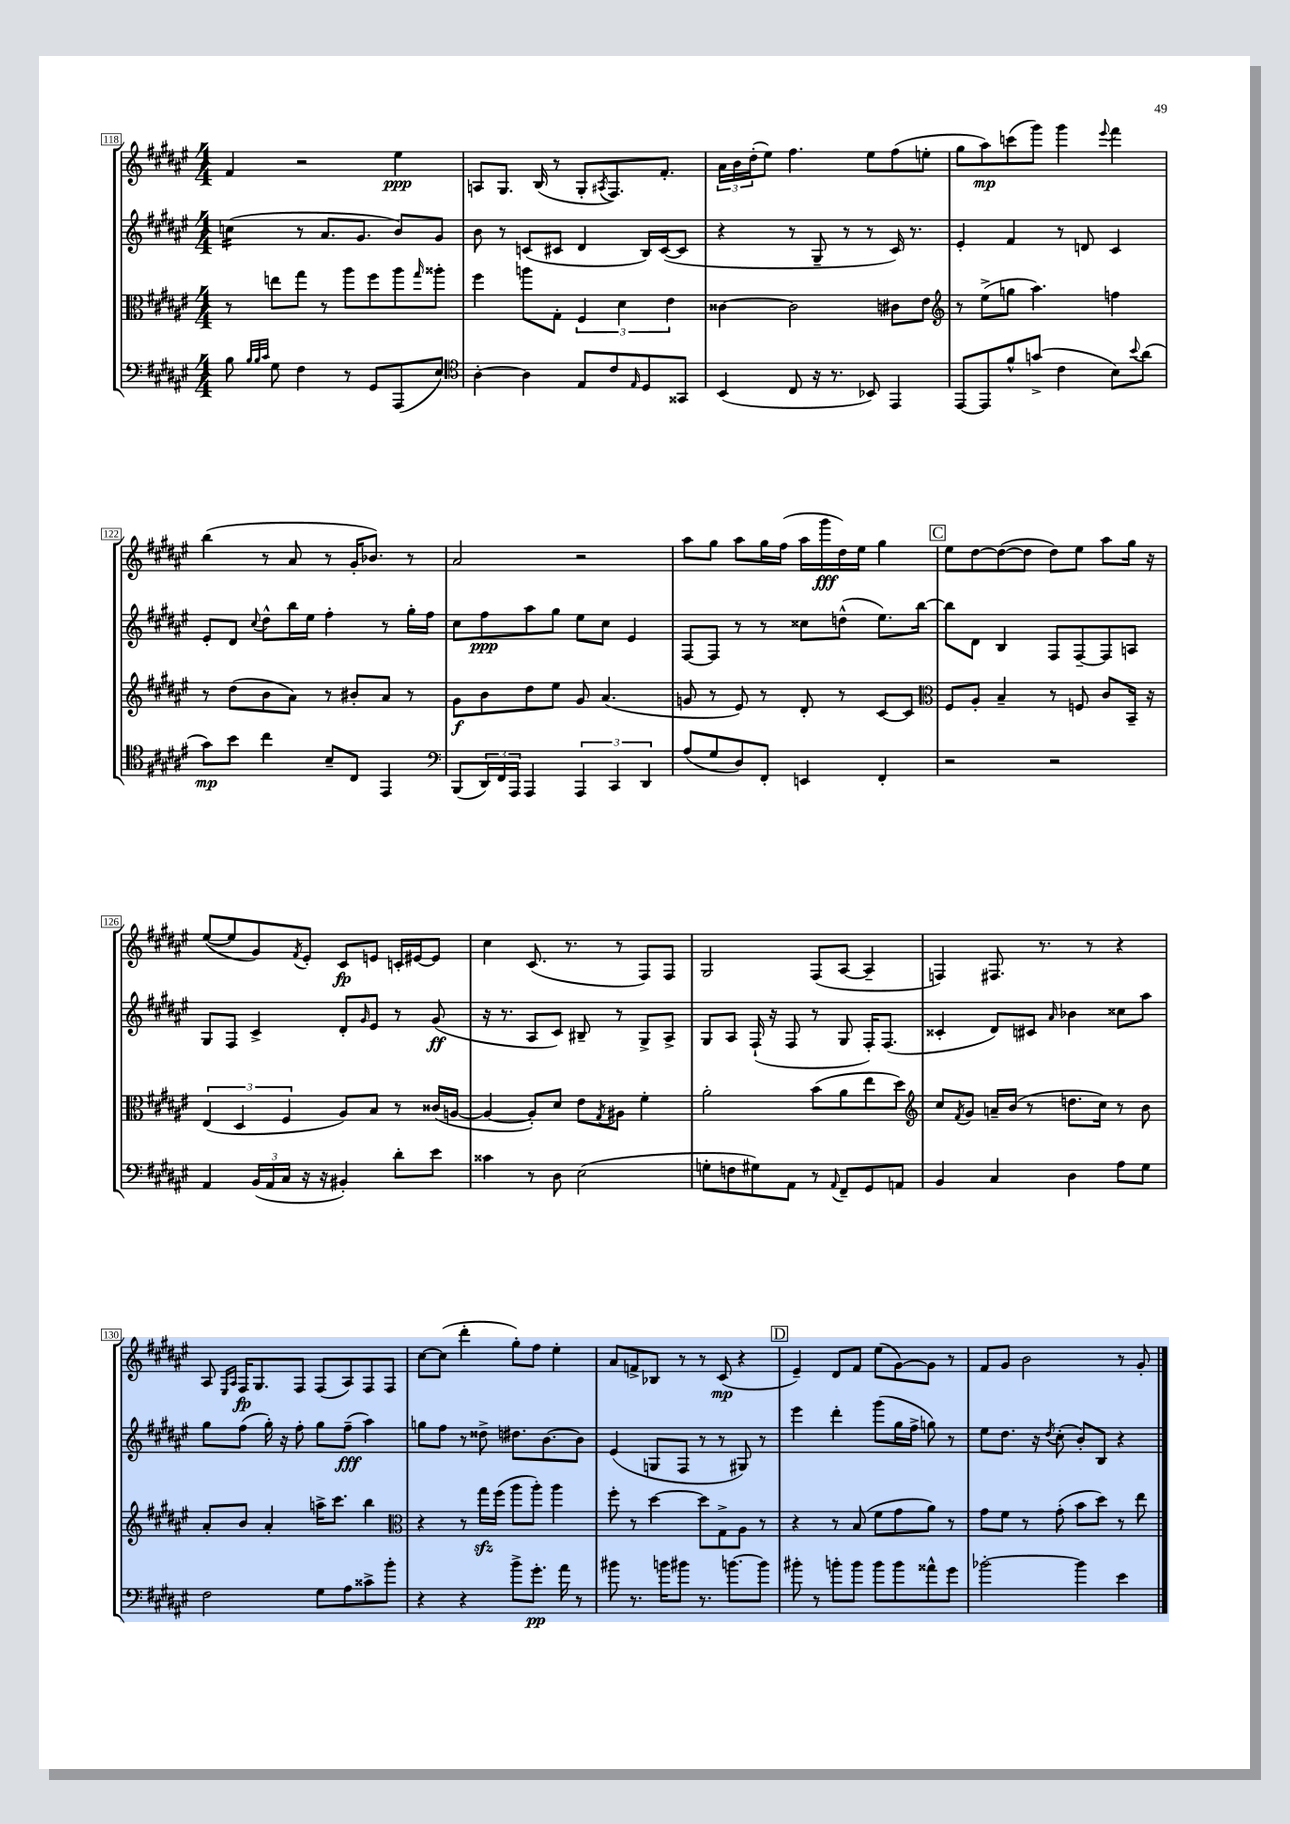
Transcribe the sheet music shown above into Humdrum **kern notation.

**kern	**kern	**kern	**kern
*staff4	*staff3	*staff2	*staff1
*clefF4	*clefC3	*clefG2	*clefG2
*k[f#c#g#d#a#e#]	*k[f#c#g#d#a#e#]	*k[f#c#g#d#a#e#]	*k[f#c#g#d#a#e#]
*M4/4	*M4/4	*M4/4	*M4/4
8B\	8r	(4cc\	4f#/
32qqB/LLL	.	.	.
32qqB/	.	.	.
32qqc#/JJJ	.	.	.
8G#\	8ee\L	.	.
4F#\	8gg#\J	8r	2r
.	8r	8.a#/L	.
8r	8aa#\L	.	.
.	.	8.g#/J	.
8GG#/L	8ff#\	.	.
(8AAA#/	8aa#\	8b/L)	4ee#\
.	16qqgg#/	.	.
8E#/J)	8aa##'\J	8g#/J	.
=	=	=	=
*clefC4	*	*	*
[4A#'\	4ff#\	8b\	8A/L
.	.	8r	8.G#/J
4A#\]	8aa\L	(8c/L	.
.	.	.	(16B/
.	8G#'\J	8c#/J	8r
8E#/L	6F#/	4d#/	8G#'/L
.	.	.	8qA#/
8c#/	.	.	8.F#/)
.	6d#\	.	.
16qqE#/	.	.	.
8D#/	.	16B/LL)	.
.	.	([16c#/J	8.f#'/J
.	6e#\	.	.
8GG##/J	.	8c#/]J	.
=	=	=	=
(4BB/	[4c##\	4r	24a#\LL
.	.	.	24b\
.	.	.	(24dd#'\J
.	.	.	8ee#\J)
8C#/	2c##\]	8r	4.ff#\
16r	.	8G#~/	.
8.r	.	.	.
.	.	8r	.
8BB-/)	.	8r	8ee#\L
4EE#/	8c#\L	16c#/)	(8ff#\
.	.	8.r	.
.	8e#\J	.	8ee'\J
=	=	=	=
*	*clefG2	*	*
[8EE#/L	8r	4e#'/	8gg#\L
8EE#/]	(8ee#^\L	.	8aa#\)
8f#^^/	8gg\J	4f#/	(8ccc\
(8g^/J	4.aa#\)	.	8ggg#\J)
4c#\	.	8r	4ggg#\
.	.	8d/	.
.	.	.	8qqeee#/
8B\L)	4ff\	4c#/	4fff#\
8qqb/	.	.	.
(8a#\J	.	.	.
=	=	=	=
8g#\L)	8r	8e#'/L	(4bb\
8b\J	(8dd#\L	8d#/J	.
.	.	8qqcc#/	.
4cc#\	8b\	8dd#^^\L	8r
.	8a#\J)	16bb\L	8a#/
.	.	16ee#\JJ	.
8B~/L	8r	4ff#'\	8r
8C#/J	8b#'/L	.	16g#'/LK
.	.	.	8.b-/J)
4EE#/	8a#/J	8r	.
.	8r	16gg#'\LL	8r
.	.	16ff#\JJ	.
=	=	=	=
*clefF4	*	*	*
(8BBB/L	8g#\L	8cc#\L	2a#/
24DD#/L)	8b\	8ff#\	.
24FF#/	.	.	.
24AAA#/JJ	.	.	.
4AAA#/	8dd#\	8aa#\	.
.	8ee#\J	8gg#\J	.
6AAA#/	8g#/	8ee#\L	2r
.	(4.a#/	8cc#\J	.
6CC#/	.	.	.
.	.	4e#/	.
6DD#/	.	.	.
=	=	=	=
(8A#/L	8g/	[8F#/L	8aa#\L
8G#/	8r	8F#/]J	8gg#\J
8D#/)	8e#/)	8r	8aa#\L
8FF#'/J	8r	8r	16gg#\L
.	.	.	(16ff#\JJ
4EE/	8d#'/	8cc##\L	16aa#\LL
.	.	.	16ggg#\
.	8r	(8dd^^\J	16dd#\)
.	.	.	16ee#\JJ
4FF#'/	[8c#/L	8.ee#\L)	4gg#\
.	8c#/]J	.	.
.	.	[16bb\Jk	.
=	=	=	=
*	*clefC3	*	*
2r	8F#/L	8bb\]L	8ee#\L
.	8A#'/J	8d#\J	[8dd#\
.	4B~/	4B/	(8dd#\_
.	.	.	8dd#\]J
2r	8r	8F#/L	8dd#\L)
.	8F/	[8F#~/	8ee#\J
.	8c#/L	8F#/]	8aa#\L
.	16BB~/Jk	8A/J	16gg#\Jk
.	16r	.	16r
=	=	=	=
4AA#/	(6E#/	8G#/L	([8ee#/L
.	.	8F#/J	8ee#/]
.	6D#/	.	.
(24BB/LL	.	4c#^/	8g#/)
24AA#/	.	.	.
24C#/JJ	6F#/	.	.
.	.	.	8qf#/
16r	.	.	8e#'/J
16r	.	.	.
4BB#'/)	8A#/L)	8d#'/L	8c#/L
.	.	16qqg#/	.
.	8B/J	8e#/J	8e/J
8d#'\L	8r	8r	16c'/LL
.	.	.	[16e#/J
8e#\J	(16c##/LL	(8g#/	8e#/]J
.	[16A/JJ	.	.
=	=	=	=
4c##\	4A/_	16r	4cc#\
.	.	8.r	.
8r	8A'/]L)	8A#/L	(8.c#/
8D#\	8d#/J	8c#/J)	.
.	.	.	8.r
(2E#\	8e#\L	8B#~/	.
.	8qG#/	.	.
.	8A#\J	8r	8r
.	4f#'\	8G#^/L	8F#/L)
.	.	8A#^/J	8F#/J
=	=	=	=
8G'\L	2a#'\	8G#/L	2G#/
8F\	.	8A#/J	.
8G#\)	.	(16F#`/	.
.	.	16r	.
8AA#\J	.	8F#/	.
8r	(8b\L	8r	(8F#/L
8qqAA#/	.	.	.
8FF#~/L	8a#\	8G#/	[8A#/J
8GG#/	8ee#\	16F#'/LK)	4A#~/]
.	.	(8.F#/J	.
8AA/J	8dd#\J)	.	.
=	=	=	=
*	*clefG2	*	*
4BB/	8cc#/L	4c##'/	4F/)
.	8qf#/	.	.
.	8g#/J	.	.
4C#/	16a~/LL	8d#/L)	8.F#/
.	(16b/JJ	.	.
.	8r	8c#/J	.
.	.	.	8.r
.	.	16qqa#/	.
4D#\	8.dd\L	4b-\	.
.	.	.	8r
.	16cc#\Jk)	.	.
8A#\L	8r	8cc##\L	4r
8G#\J	8b\	8aa#\J	.
=	=	=	=
2F#\	8a#'/L	8gg#\L	8A#/
.	.	.	16qqE#/LL
.	.	.	16qqA#/JJ
.	8b/J	(8ff#\J	16F#/LK
.	.	.	8.G#/
.	4a#'/	16gg#'\)	.
.	.	16r	.
.	.	8ff#'\	8F#/J
8G#\L	16aa^\LK	8gg#\L	(8F#/L
.	8.ccc#\J	.	.
8A#\	.	(8ff#~\J	8A#/)
8c##^\	4bb\	4aa#\)	8F#/
8b'\J	.	.	8F#/J
=	=	=	=
*	*clefC3	*	*
4r	4r	8gg\L	[8cc#\L
.	.	8ff#\J	(8cc#\]J
4r	8r	8r	4ddd#'\
.	16gg#\LL	8dd##^\	.
.	(16ff#\JJ	.	.
8b^\L	8aa#\L	8.dd#\L	8gg#'\L)
8.g#'\J	8aa#'\J)	.	8ff#\J
.	.	[8.b\	.
.	4aa#\	.	4ee#'\
16a#\	.	.	.
8r	.	8b\]J	.
=	=	=	=
8b#\	8ff#'\	(4e#/	8a#/L
8.r	8r	.	8f^/
.	[4dd#\	8G/L	8B-/J
16b\LK	.	.	.
8b#\J	.	8F#/J	8r
8.r	8dd#\]L	8r	8r
.	8G#^\	8r	(8c#/
[8.b\L	.	.	.
.	8A#\J	8G#/)	4r
8b\]J	8r	8r	.
=	=	=	=
8b#'\	4r	4eee#\	4e#~/)
8r	.	.	.
8b'\L	8r	4ddd#'\	8d#/L
8b\J	(8B/	.	8f#/J
8b\L	8f#\L	(8ggg#\L	(8ee#\L
8b\	8g#\	16gg#\L	[8g#\)
.	.	16ff#^\JJ	.
8a##^^\	8a#\J)	8gg\)	8g#\]J
8g#\J	8r	8r	8r
=	=	=	=
[2b-'\	8g#\L	8ee#\L	8f#/L
.	8f#\J	8.dd#\J	8g#/J
.	8r	.	2b\
.	.	16r	.
.	.	8qdd#/	.
.	(8g#'\	(8cc#'\	.
4b-\]	8b\L	8b'/L)	.
.	8dd#\J)	8B/J	.
4e#\	8r	4r	8r
.	8ee#\	.	8g#'/
==	==	==	==
*-	*-	*-	*-
